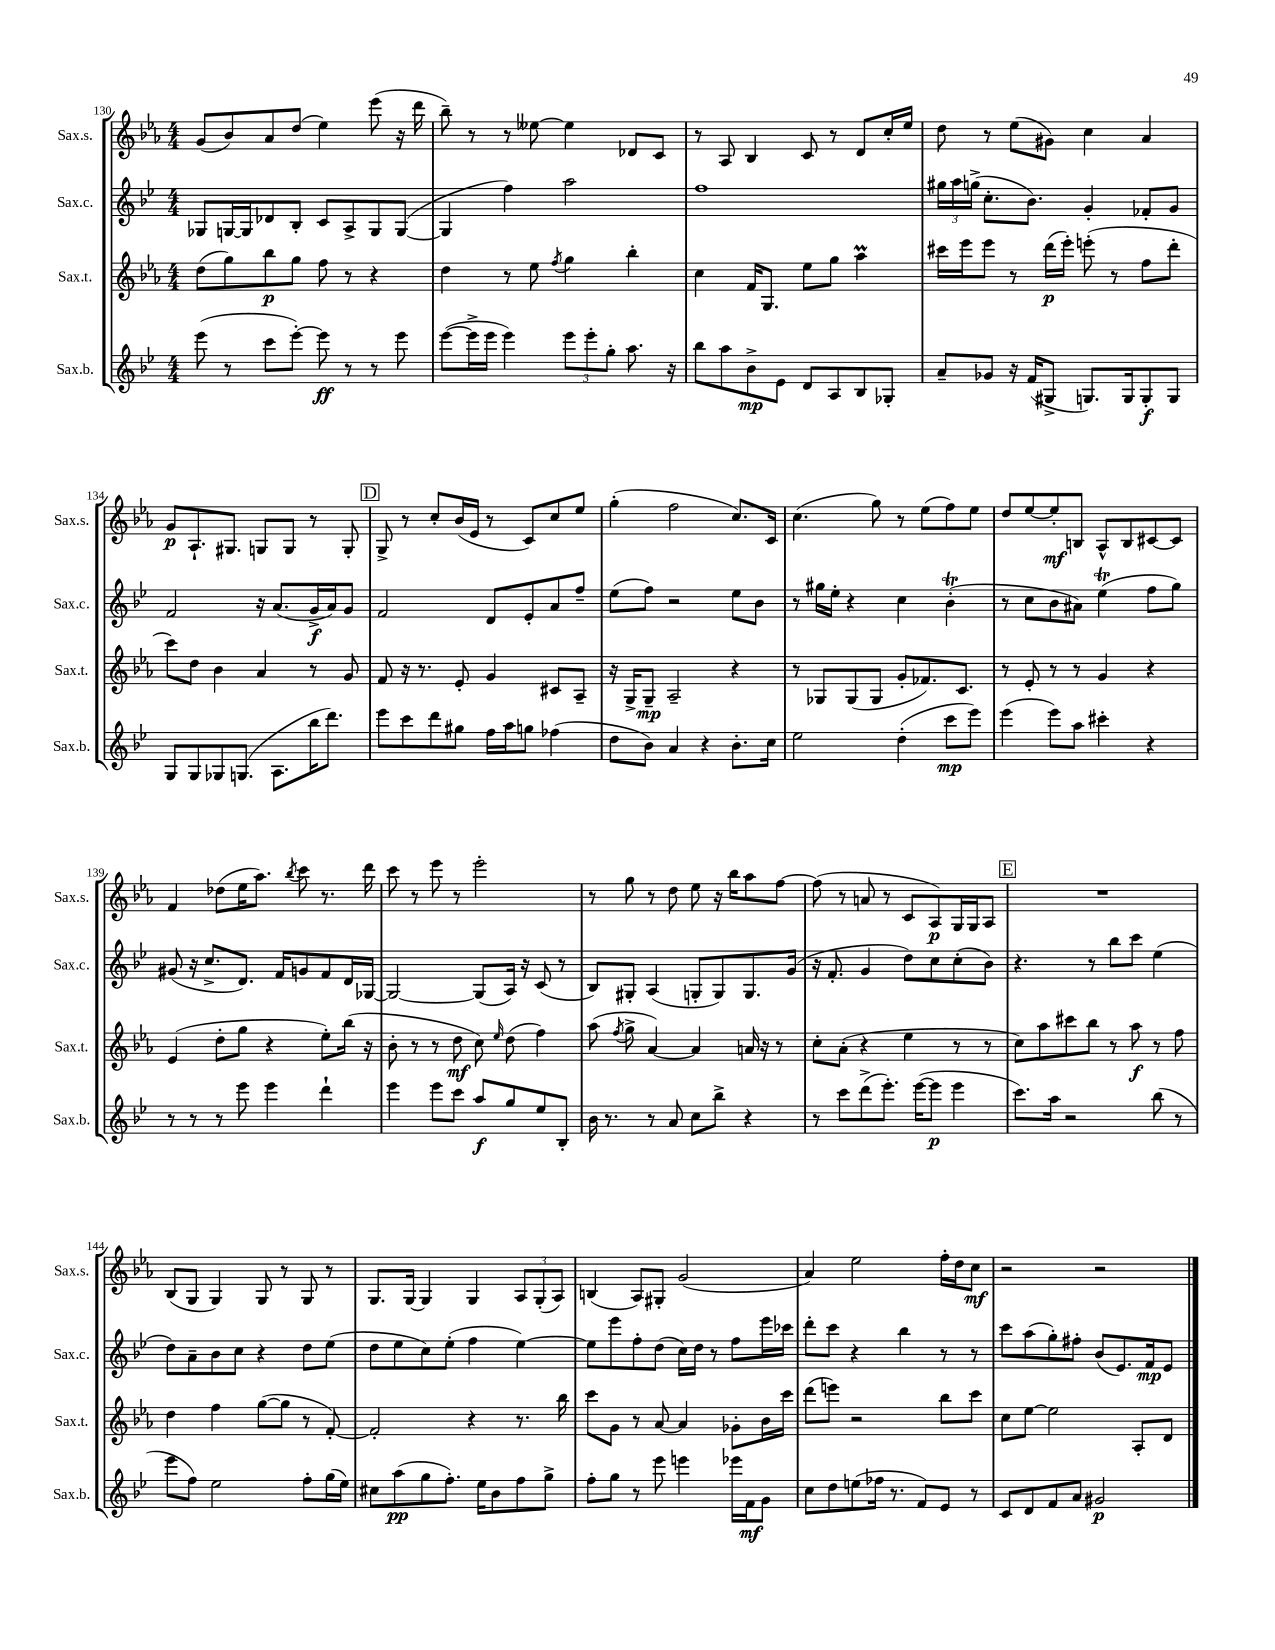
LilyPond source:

<<
\new StaffGroup <<
\new Staff = "s0" \with { instrumentName = "Sax.s." shortInstrumentName = "Sax.s." } {
    \clef treble \key ees \major \numericTimeSignature \time 4/4
    \autoBeamOff g'8[( bes'8) aes'8 d''8]( ees''4) ees'''8( r16 d'''16 |
    bes''8--) r8 r8 eeses''8~ eeses''4 des'8[ c'8] |
    r8 aes8 bes4 c'8 r8 d'8[ c''16-. ees''16] |
    d''8 r8 ees''8[( gis'8]) c''4 aes'4 |
    g'8[\p aes8.-! gis8.] g8[ g8] r8 g8-. |
    \mark \markup { \box "D" } g8-> r8 c''8[-. bes'16( ees'16] r8 c'8[) c''8 ees''8] |
    g''4-.( f''2 c''8.[) c'16] |
    c''4.( g''8) r8 ees''8[( f''8) ees''8] |
    d''8[ ees''8~ ees''8-.\mf b8] aes8[-^ b8 cis'8~ cis'8] |
    f'4 des''8[( ees''16 aes''8.]) \acciaccatura { bes''8 } c'''8 r8. d'''16 |
    c'''8 r8 ees'''8 r8 ees'''2-. |
    r8 g''8 r8 d''8 ees''8 r16 bes''16[ aes''8 f''8]~ |
    f''8( r8 a'8 r8 c'8[ aes8\p) g16 g16 aes8] |
    \mark \markup { \box "E" } R1 |
    bes8[( g8] g4) g8 r8 g8 r8 |
    g8.[ g16]~ g4 g4 \tuplet 3/2 { aes8[ g8-.( aes8]) } |
    b4( aes8[) gis8]-. g'2( |
    aes'4) ees''2 f''16[-. d''16 c''8]\mf |
    r2 r2 \bar "|." |
}
\new Staff = "s1" \with { instrumentName = "Sax.c." shortInstrumentName = "Sax.c." } {
    \clef treble \key bes \major \numericTimeSignature \time 4/4
    \autoBeamOff ges8[ g16~ g16 des'8 bes8]-. c'8[ a8-> g8 g8]~( |
    g4 f''4) a''2 |
    f''1 |
    \tuplet 3/2 { gis''16[ a''16 g''16]->( } c''8.[-. bes'8.]) g'4-. fes'8[-. g'8] |
    f'2 r16 a'8.[( g'16->\f a'16) g'8] |
    \mark \markup { \box "D" } f'2 d'8[ ees'8-. a'8 f''8]-- |
    ees''8[( f''8]) r2 ees''8[ bes'8] |
    r8 gis''16[ ees''16]-. r4 c''4 bes'4-.\trill( |
    r8 c''8[ bes'8 ais'8]) ees''4\trill( f''8[ g''8]) |
    gis'8( r16 c''8.[-> d'8.]) f'16[ g'8 f'8 d'16 ges16]~ |
    ges2~ ges8[( a16]) r16 c'8( r8 |
    bes8[) gis8]-. a4( g8[-. g8) g8. g'16]( |
    r16 f'8.-. g'4 d''8[) c''8 c''8-.( bes'8]) |
    \mark \markup { \box "E" } r4. r8 bes''8[ c'''8] ees''4( |
    d''8[) a'8-- bes'8 c''8] r4 d''8[ ees''8]( |
    d''8[ ees''8 c''8) ees''8]-.( f''4 ees''4~) |
    ees''8[ ees'''8 f''8-. d''8]( c''16[) d''16] r8 f''8[ ees'''16 ces'''16] |
    d'''8[-. c'''8] r4 bes''4 r8 r8 |
    c'''8[ a''8( g''8-.) fis''8]-. bes'8[( ees'8.) f'16\mp ees'8] \bar "|." |
}
\new Staff = "s2" \with { instrumentName = "Sax.t." shortInstrumentName = "Sax.t." } {
    \clef treble \key ees \major \numericTimeSignature \time 4/4
    \autoBeamOff d''8[( g''8) bes''8\p g''8] f''8 r8 r4 |
    d''4 r8 ees''8 \acciaccatura { f''8 } g''4 bes''4-. |
    c''4 f'16[ g8.] ees''8[ g''8] aes''4\prall |
    cis'''16[ ees'''16 ees'''8] r8 d'''16[\p( ees'''16]-.) e'''8-.( r8 f''8[ d'''8]-. |
    c'''8[) d''8] bes'4 aes'4 r8 g'8 |
    \mark \markup { \box "D" } f'8 r16 r8. ees'8-. g'4 cis'8[ aes8]-- |
    r16 g16[-> g8]--\mp aes2-- r4 |
    r8 ges8[ ges8( ges8] g'8[-. fes'8.) c'8.] |
    r8 ees'8-. r8 r8 g'4 r4 |
    ees'4( d''8[-. g''8] r4 ees''8[-.) bes''16]( r16 |
    bes'8-. r8 r8 d''8\mf c''8) \grace { ees''16 } d''8( f''4) |
    aes''8( \acciaccatura { f''8 } g''8-> aes'4~) aes'4 a'16 r16 r8 |
    c''8[-. aes'8]-.( r4 ees''4 r8 r8 |
    \mark \markup { \box "E" } c''8[) aes''8 cis'''8 bes''8] r8 aes''8\f r8 f''8 |
    d''4 f''4 g''8[~( g''8] r8 f'8~-.) |
    f'2-. r4 r8. bes''16 |
    c'''8[ g'8] r8 aes'8~ aes'4 ges'8[-. bes'16 c'''16] |
    d'''8[( e'''8]) r2 bes''8[ c'''8] |
    c''8[ ees''8]~ ees''2 aes8[-. d'8] \bar "|." |
}
\new Staff = "s3" \with { instrumentName = "Sax.b." shortInstrumentName = "Sax.b." } {
    \clef treble \key bes \major \numericTimeSignature \time 4/4
    \autoBeamOff ees'''8( r8 c'''8[ ees'''8]~-.) ees'''8\ff r8 r8 ees'''8 |
    ees'''8[~( ees'''16-> ees'''16] ees'''4) \tuplet 3/2 { ees'''8[ ees'''8-. g''8]-. } a''8. r16 |
    bes''8[ a''8 bes'8->\mp ees'8] d'8[ a8 bes8 ges8]-. |
    a'8[-- ges'8] r16 f'16[( gis8]-> g8.[) g16 g8-.\f g8] |
    g8[ g8 ges8 g8.]( a8.[ bes''16 d'''8.]) |
    \mark \markup { \box "D" } ees'''8[ c'''8 d'''8 gis''8] f''16[ a''16 g''8] fes''4( |
    d''8[ bes'8]) a'4 r4 bes'8.[-. c''16] |
    ees''2 d''4-.( c'''8[\mp ees'''8]) |
    ees'''4( ees'''8[) a''8] cis'''4-. r4 |
    r8 r8 r8 ees'''8 ees'''4 d'''4-! |
    ees'''4 ees'''8[ c'''8] a''8[\f g''8 ees''8 bes8]-. |
    bes'16 r8. r8 a'8 c''8[ bes''8]-> r4 |
    r8 c'''8[ d'''8->( ees'''8.]-.) ees'''16[~( ees'''8]\p ees'''4 |
    \mark \markup { \box "E" } c'''8.[) a''16] r2 bes''8( r8 |
    ees'''8[ f''8]) ees''2 f''8[-. g''16( ees''16]) |
    cis''8[ a''8\pp( g''8 f''8.]-.) ees''16[ bes'8 f''8 g''8]-> |
    f''8[-. g''8] r8 ees'''8 e'''4 ees'''16[ f'16\mf g'8] |
    c''8[ d''8 e''8( fes''16] r8. f'8[) ees'8] r8 |
    c'8[ d'8 f'8 a'8] gis'2\p \bar "|." |
}
>>
>>
\layout { \context { \Score currentBarNumber = #130 } }
